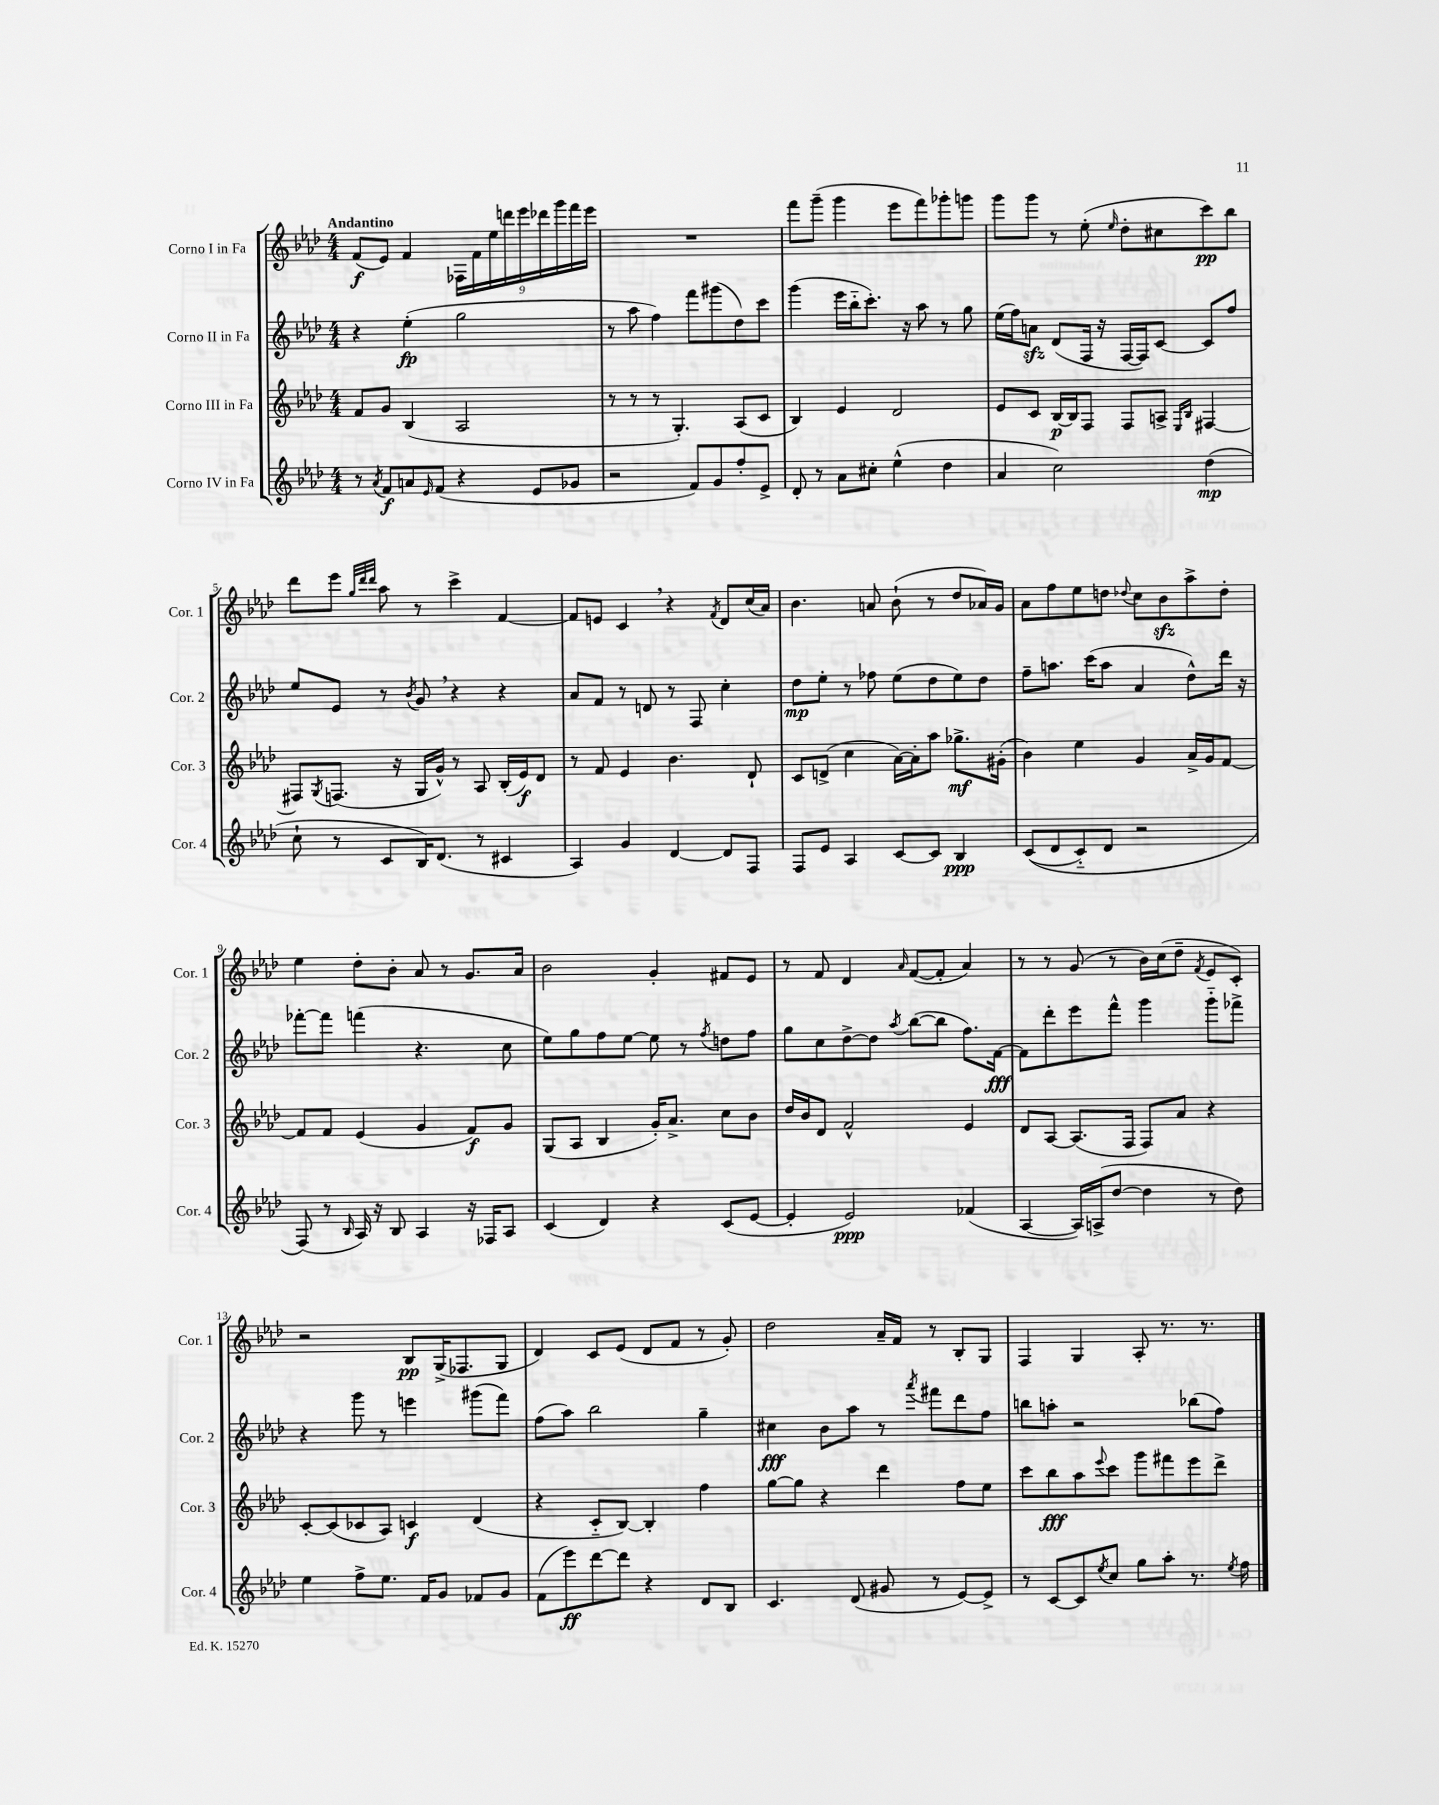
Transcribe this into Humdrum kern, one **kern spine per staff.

**kern	**kern	**kern	**kern
*staff4	*staff3	*staff2	*staff1
*clefG2	*clefG2	*clefG2	*clefG2
*k[b-e-a-d-]	*k[b-e-a-d-]	*k[b-e-a-d-]	*k[b-e-a-d-]
*M4/4	*M4/4	*M4/4	*M4/4
8r	8f/L	4r	(8f/L
8qa-/	.	.	.
8f/L	8g/J	.	8e-/J)
8a/	(4B-/	(4ee-'\	4f/
16qqe-/	.	.	.
(8f/J	.	.	.
4r	2A-/	2gg\	18F-\LL
.	.	.	18f\
.	.	.	18ee-\
.	.	.	18ddd\
.	.	.	18eee-\
8e-/L	.	.	.
.	.	.	18ddd-\
.	.	.	18ggg\
8g-/J	.	.	.
.	.	.	18fff\
.	.	.	18eee-\JJ
=	=	=	=
2r	8r	8r	1r
.	8r	8aa-\	.
.	8r	4ff\)	.
.	4.G'/)	.	.
8f/L)	.	8fff\L	.
8g/	.	(8ggg#\	.
8ff'/	(8A-/L	8dd-\)	.
8e-^/J	8c/J	8ccc\J	.
=	=	=	=
8d-'/	4B-/)	(4ggg\	8fff\L
8r	.	.	(8ggg~\J
8a-\L	4e-/	16eee-\LL	4ggg\
.	.	16bb-'~\J	.
8cc#'\J	.	8.ccc'\J)	.
(4ee-^^\	2d-/	.	8eee-\L
.	.	16r	.
.	.	8aa-\	8fff\)
4dd-\	.	8r	8ggg-'\
.	.	8gg\	8ggg\J
=	=	=	=
4a-/	8e-/L	(16ee-\LL	8ggg\L
.	.	16ff\J)	.
.	8c/J	8a\J	8ggg\J
2cc\)	[16B-/LL	(8d-/L	8r
.	16B-/]J	.	.
.	8F/J	16F/Jk	(8ee-'\
.	.	16r	.
.	.	.	16qqee-/
.	8F/L	[16F/LL	8dd-'\L
.	.	16F/]J)	.
.	8A^/J	[8c/J	8cc#\
.	16qqE-/LL	.	.
.	16qqB-/JJ	.	.
(4dd-\	[4F#/	8c/]L	8ccc\)
.	.	8ff/J	8bb-\J
=	=	=	=
8cc`\	8F#/]L	8ee-/L	8ddd-\L
.	8qG/	.	.
8r	(8.F/J	8e-/J	8eee-\J
.	.	.	32qqgg/LLL
.	.	.	32qqddd-/
.	.	.	32qqddd-/JJJ
8c/L	.	8r	8aa-\
.	16r	.	.
.	.	8qb-/	.
16B-/K)	16G/LL	8g/	8r
(8.d-/J	16g^^/JJ)	.	.
.	8r	4r	4ccc^\
8r	8A-/	.	.
4c#/	(16B-'/LL	4r	[4f/
.	16e-/J)	.	.
.	8d-/J	.	.
=	=	=	=
4A-/)	8r	8a-/L	8f/]L
.	8f/	8f/J	8e/J
4g/	4e-/	8r	4c/
.	.	8d/	.
[4d-/	4.b-\	8r	4r
.	.	8F/	.
.	.	.	8qf/
8d-/]L	.	4cc'\	8d-/L
8F/J	8d-`/	.	(16cc/L
.	.	.	16a-/JJ)
=	=	=	=
8F/L	8c/L	8dd-\L	4.b-\
8e-/J	(8d^/J	8ee-'\J	.
4A-/	4cc\	8r	.
.	.	8ff-\	8a/
[8c/L	[16a-\LL)	(8ee-\L	(8b-`\
.	16a-'\]J	.	.
8c/]J	8aa-\J	8dd-\	8r
4B-/	8.gg-^\L	8ee-\)	8dd-/L
.	.	8dd-\J	16a-/L)
.	(16g#'\Jk	.	16g/JJ
=	=	=	=
&((8c/L	4b-\)	8ff~\L	8a-\L
8d-/	.	8.aa\J	8ff\
8c'~/)	4ee-\	.	8ee-\
.	.	(16ccc\LK	.
8d-/J	.	8aa\J	8dd\J
.	.	.	8qqdd-/
2r	4g/	4a-/	8cc\L
.	.	.	8b-\
.	16a-^/LL	8dd-^^\L)	8aa-^\
.	16g/J	.	.
.	[8f/J	16ddd-\Jk	8dd-'\J
.	.	16r	.
=	=	=	=
(8F/&)	8f/]L	[8fff-'\L	4ee-\
8r	8f/J	8fff-\]J	.
16qqB-/	.	.	.
16A-/)	(4e-/	(4fff\	8dd-'\L
16r	.	.	.
8B-/	.	.	8b-'\J
4A-/	4g/	4.r	8a-/
.	.	.	8r
16r	8f/L)	.	8.g/L
16F-/LK	.	.	.
8A-/J	8g/J	8cc\	.
.	.	.	16a-/Jk
=	=	=	=
(4c/	(8G/L	8ee-\L)	2b-\
.	8A-/J	8gg\	.
4d-/)	4B-/	8ff\	.
.	.	[8ee-\J	.
4r	16g'/LK)	8ee-\]	4g'/
.	8.a-^/J	.	.
.	.	8r	.
.	.	8qff/	.
(8c/L	8cc\L	8dd\L	8f#/L
[8e-/J	8b-\J	8ff\J	8e-/J
=	=	=	=
4e-'/]	16dd-/LL	8gg\L	8r
.	16b-/J	.	.
.	8d-/J	8cc\	8f/
2e-/)	2f^^/	[8dd-^\	4d-/
.	.	8dd-\]J	.
.	.	8qaa-/	16qqa-/
.	.	([8bb-\L	([8f/L
.	.	8bb-\]J	8f'/]J
(4f-/	4e-/	8.ff\L)	4a-/)
.	.	[16f\Jk	.
=	=	=	=
[4A-/	8d-/L	8f\]L	8r
.	[8A-/J	8ddd-'\	8r
16A-/]LL)	(8.A-/]L	8eee-\	(8g/
(16A^/J	.	.	.
[8dd-/J	.	8fff^^\J	8r
.	16F/Jk	.	.
4dd-\]	8F/L)	4ggg\	16b-\LL)
.	.	.	(16cc\J
.	8a-/J	.	8dd-~\J
.	.	.	8qf/
8r	4r	8ggg'~\L	8e-/L
8dd-\)	.	8fff-^\J	8c'/J)
=	=	=	=
4ee-\	[8c'/L	4r	2r
.	(8c/]	.	.
8ff^\L	8c-/	8ggg\	.
8.ee-\J	8A-/J)	8r	.
.	4c/	4eee\	8B-/L
16f/LK	.	.	.
8g/J	.	.	(16G^/K
.	.	.	8.F-/
8f-/L	(4d-/	(8ggg#\L	.
8g/J	.	8fff\J)	8G/J
=	=	=	=
(8f\L	4r	(8ff\L	4d-/)
8eee-\)	.	8aa-\J)	.
[8ddd-\	8c'~/L	2bb-\	8c/L
8ddd-\]J	[8B-/J)	.	(8e-/J
4r	4B-'/]	.	8d-/L
.	.	.	8f/J
8d-/L	4ff\	4gg~\	8r
8B-/J	.	.	8g'/)
=	=	=	=
4.c/	[8gg\L	4cc#\	2dd-\
.	8gg\]J	.	.
.	4r	8b-\L	.
(8d-/	.	8aa-\J	.
8g#/	4ddd-\	8r	16a-~/LL
.	.	.	16f/JJ
.	.	8qaaa-/	.
8r	.	8fff#\L	8r
[8e-/L)	8ff\L	8ddd-\	8B-'/L
8e-^/]J	8ee-\J	8ff\J	8G/J
=	=	=	=
8r	8ccc\L	8bb\L	4F/
[8c/L	8bb-\	8aa'\J	.
8c/]	8aa-\	2r	4G/
8qee-/	8qqeee-/	.	.
8cc/J	8ccc\J	.	.
8gg\L	8ggg\L	.	8A-'/
8aa-'\J	8fff#\	.	8.r
8.r	8eee-\	(8bb-\L	.
.	.	.	8.r
.	8ddd-^\J	8ff\J)	.
8qee-/	.	.	.
16ff\	.	.	.
==	==	==	==
*-	*-	*-	*-
